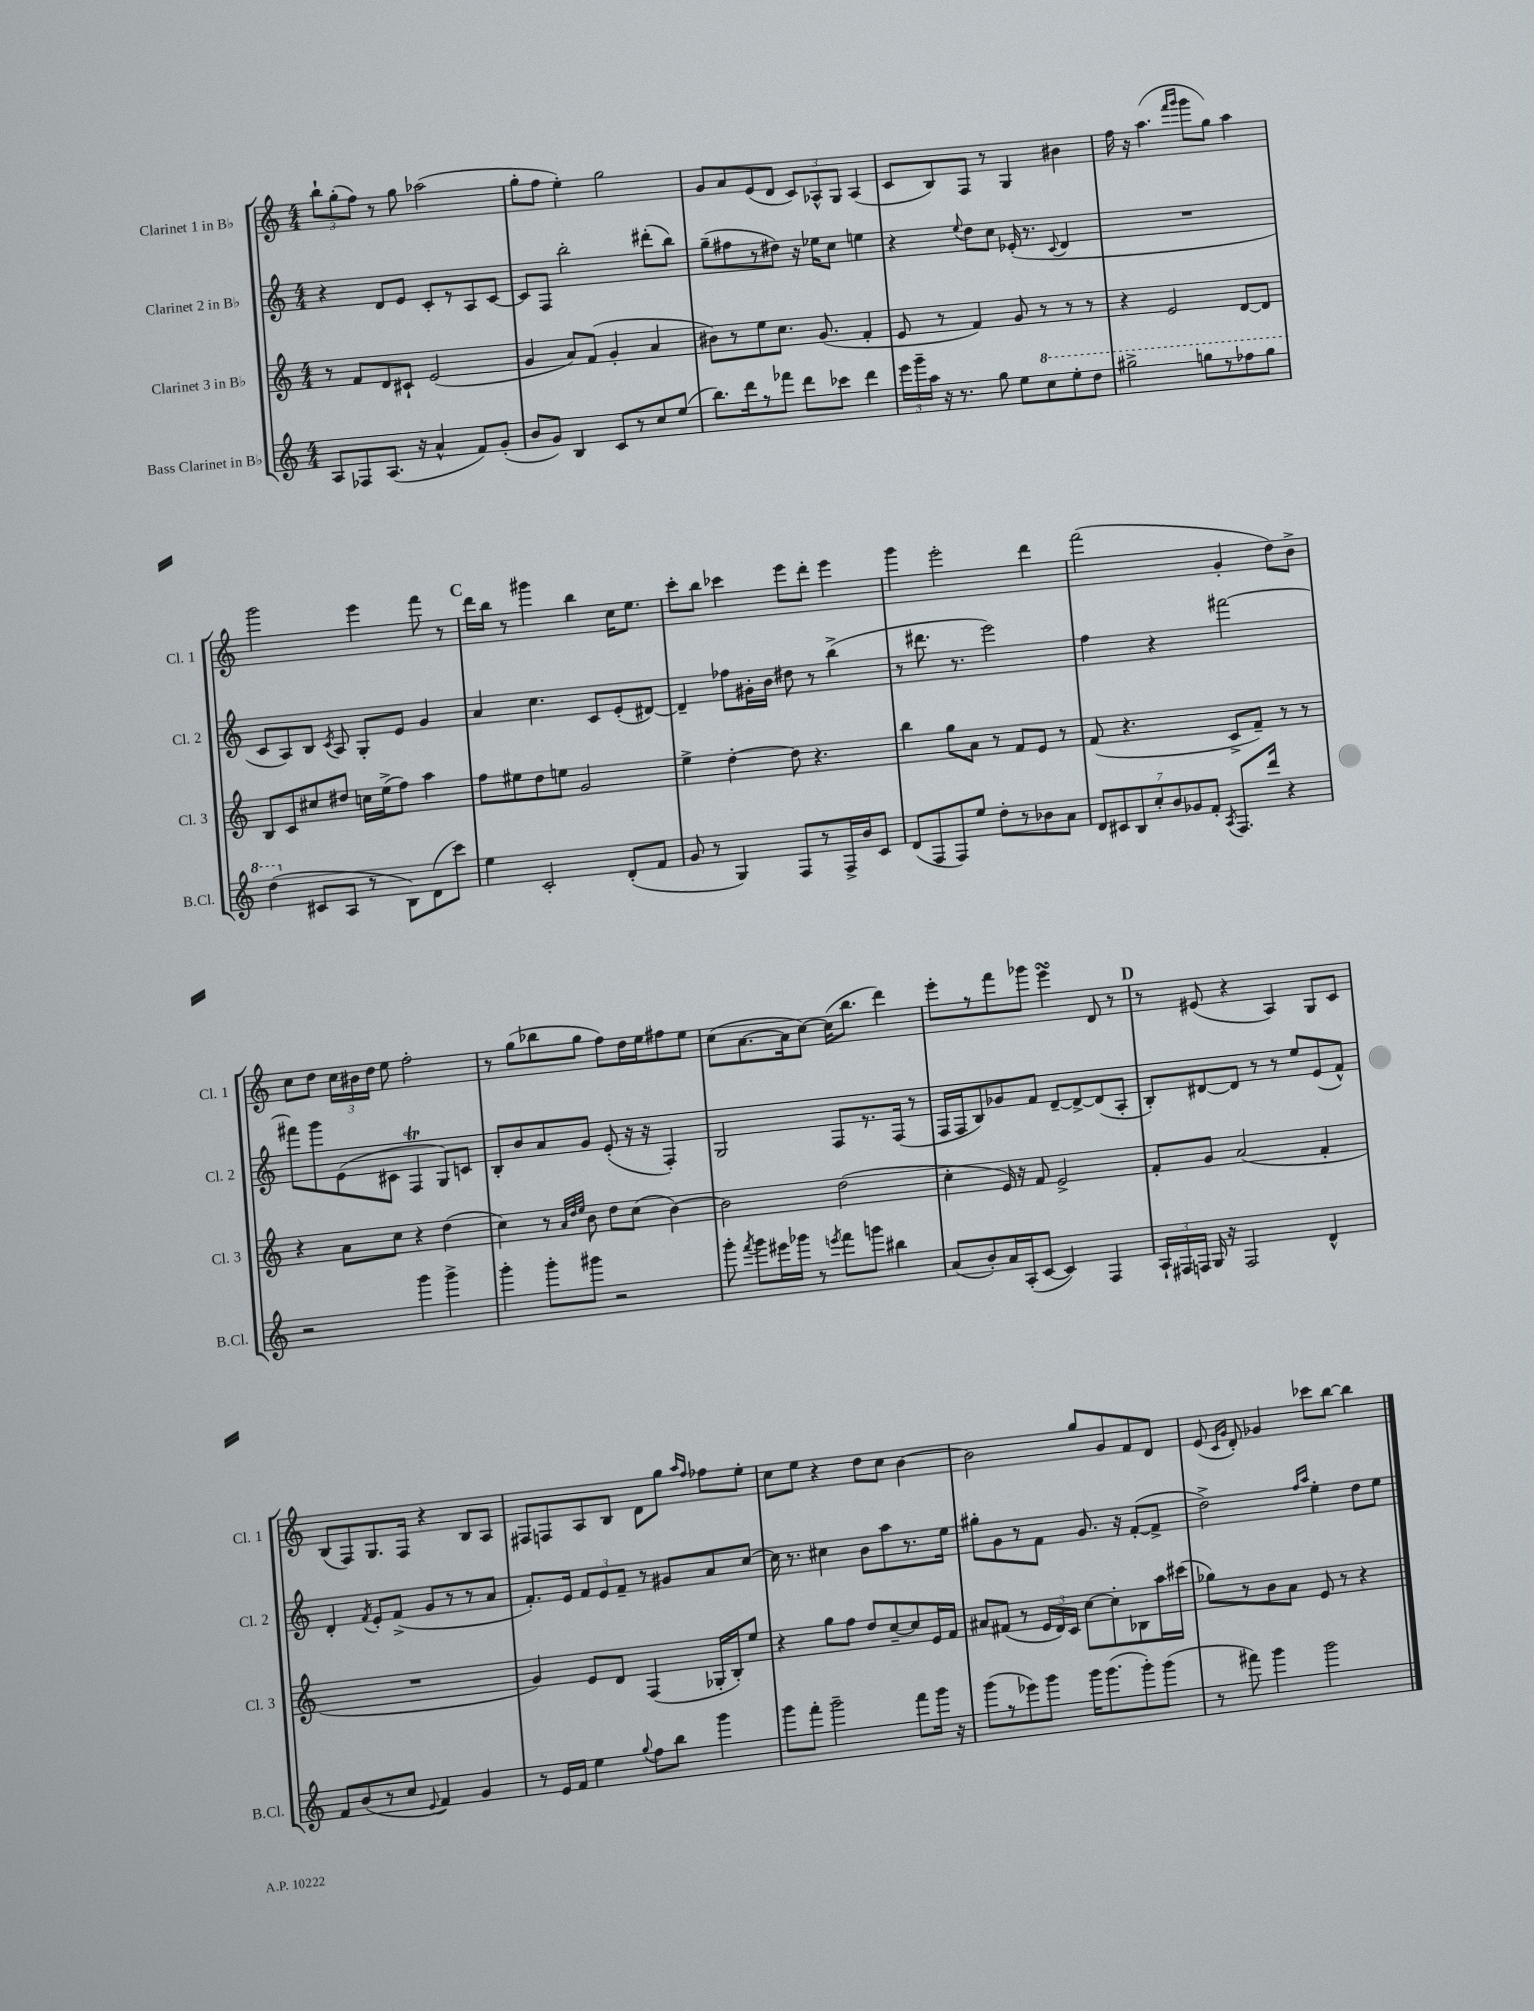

**kern	**kern	**kern	**kern
*part4	*part3	*part2	*part1
*staff4	*staff3	*staff2	*staff1
*I"Bass Clarinet in B♭	*I"Clarinet 3 in B♭	*I"Clarinet 2 in B♭	*I"Clarinet 1 in B♭
*I'B.Cl.	*I'Cl. 3	*I'Cl. 2	*I'Cl. 1
*clefG2	*clefG2	*clefG2	*clefG2
*k[]	*k[]	*k[]	*k[]
*M4/4	*M4/4	*M4/4	*M4/4
=126	=126	=126	=126
8A/L	8r	4r	12bb`\L
.	.	.	(12gg'\
8F-X/	8f/L	.	.
.	.	.	12ff\J)
(8.A/J	8d/	8d/L	8r
.	8c#X`/J	8e/J	8gg\
16r	.	.	.
4a^^/	(2e/	8c'/L	(2aa-X\
.	.	8r	.
8f/L)	.	8A/	.
(8g'/J	.	[8c/J	.
=127	=127	=127	=127
8b/L	4g/	8c/L]	8gg'\L
8g/J)	.	8F/J	8ff\J
4B/	8a/L)	2bb'\	4ee'\)
.	(8f/J	.	.
8c/L	4g'/	.	2gg\
8r	.	.	.
8cc/	4a/	(8ddd#X'\L	.
(8ee/J	.	8bb\J)	.
=128	=128	=128	=128
8.bb\L)	8b#X\L)	(8gg~\L	8g/L
.	8r	8ff#X\	8a/
16ddd\k	.	.	.
8r	8ee\	8r	(8e/
8fff-X\J	8.cc\J	8dd#X\J)	8d/J
8ddd\L	.	16r	12c/L)
.	(8.g/	16ee-X\KL	.
.	.	.	12A-X^^/
8ccc-X\J	.	8cc\J	.
.	.	.	12G/J
4ddd\	4f'/	4een\	(4A-/
=129	=129	=129	=129
24eee\LL	8e/	4r	8c/L
24ggg~\	.	.	.
24aa\JJ	.	.	.
16r	8r	.	8B/)
8.r	.	.	.
.	.	8qqee/	.
.	4f/)	8dd\L	8F/J
8gg\	.	8cc\J	8r
8ee\L	8g/	(16e-X'/	4G/
.	.	8.r	.
*8va	*	*	*
8ccc\	8r	.	.
.	.	8qqc/	.
8eee'\	8r	4d/	4b#X\
8ddd\J	8r	.	.
=130	=130	=130	=130
2ggg#X^\	4r	1r	16ff\
.	.	.	16r
.	.	.	(4.aa\
.	2e/	.	.
.	.	.	16qqfff/LL
.	.	.	16qqggg/JJ
8gggn\L	.	.	8ggg\L
8r	.	.	8gg\J)
8fff-X\	[8d/L	.	4aa\
8ggg\J	8d/J]	.	.
!!LO:LB:g=z
=131	=131	=131	=131
(4ddd\	8B/L	8c/L	2ggg\
.	8c/	8A/)	.
*X8va	*	*	*
8c#X/L	8cc#X/	8B/J	.
.	.	8qc/	.
8A/J	8dd#X/J	8A/	.
8r	16ccn\LL	8G'/L	4eee\
.	(16ee^\J	.	.
8B\L)	8ff\J)	8e/J	.
(8d\	4aa\	4g/	8fff\
8ccc\J)	.	.	8r
!!LO:REH:place=s1:t=C
=132	=132	=132	=132
4ee\	8ff\L	4a/	16ddd\LL
.	.	.	16bb\JJ
.	8ee#X\	.	8r
2c'/	8dd\	4.cc\	4ggg#X\
.	8een\J	.	.
.	2g/	.	4bb\
.	.	8c/L	.
(8d'/L	.	(8e'/	16cc\KL
.	.	.	8.ee\J
8f/J	.	[8d#X/J)	.
=133	=133	=133	=133
8g/	4ee^\	4d#~/]	8ccc'\L
8r	.	.	8bb\J
4G/)	[4dd'\	8ff-X\L	4ccc-X\
.	.	16g#X'\L	.
.	.	16b\JJ	.
8F/L	8dd\]	8dd#X\	8eee\L
8r	4.r	8r	8ddd'\J
16F^/L	.	(4bb^\	4eee\
16b/J	.	.	.
8c/J	.	.	.
=134	=134	=134	=134
(8d/L	4bb\	8r	4ggg\
8F/	.	8.ddd#X\	.
8F/)	8gg\L	.	2eee'\
.	.	8.r	.
8ee/J	8a\J	.	.
8dd'\L	8r	2eee\)	.
8r	8f/L	.	.
8b-X\	8e/J	.	4ddd\
8a\J	8r	.	.
=135	=135	=135	=135
14d/L	(8f/	4ff\	(2fff\
14c#X/	.	.	.
.	4.r	.	.
14B/	.	.	.
14cc'/	.	.	.
.	.	4r	.
14b/	.	.	.
14g-X/	.	.	.
14f'/J	.	.	.
8qA/	.	.	.
8.F/L	8c^/L	[2fff#X\	4g'/
.	8f~/J)	.	.
16ddd/Jk	.	.	.
4r	8r	.	8dd\L)
.	8r	.	8b^\J
!!LO:LB:g=z
=136	=136	=136	=136
2r	4r	8fff#X\L]	8cc\L
.	.	8ggg\	8dd\J
.	8a\L	(8e\	24cc\LL
.	.	.	24b#X\
.	.	.	24dd\JJ
.	8cc\J	8c#X\J	8ee\
4ggg\	4r	4FT/	2ff'\
4ggg^\	(4dd\	8G/L)	.
.	.	8cn/J	.
=137	=137	=137	=137
4ggg'\	4cc\)	8B'/L	8r
.	.	8b/	(8gg\L
8ggg'\L	8r	8a/	8bb-X\
.	32qqa/LLL	.	.
.	32qqdd/	.	.
.	32qqee/JJJ	.	.
8ggg#X\J	8b\	8g/J	8gg\J
2r	8dd\L	(8e'/	8ff\L)
.	(8cc\J	16r	16dd\L
.	.	16r	16ee\J
.	[4b\)	4F'/)	8ff#X\
.	.	.	8ee\J
=138	=138	=138	=138
8ggg'\	2b\]	2G/	(8cc\L
8qfff/	.	.	.
8ggg\L	.	.	[8.a\
16eee#X\L	.	.	.
16ggg-X\JJ	.	.	16a\k]
8r	.	.	[8cc\J)
8qeeen/	.	.	.
8fff\L	(2dd\	8F/L	(16cc\KL]
.	.	.	8.bb\J
8gggn\J	.	8.r	.
4bb#X\	.	.	4ddd\)
.	.	(16F/Jk	.
.	.	8r	.
=139	=139	=139	=139
(8a/L	4cc'\	16F/LL	8eee'\L
.	.	16F/J	.
8b'/)	.	8B/)	8r
16a/L	16e/)	8g-X/	8fff\
(16A'/J	16r	.	.
[8c/J	8f/	8f/J	8ggg-X\J
4c/])	2e^/	[8d~/L	4eeesSsS\
.	.	8d^/_	.
4F/	.	(8d/]	8d/
.	.	8A'/J	8r
!!LO:REH:place=s1:t=D
=140	=140	=140	=140
24A`/LL	8f'/L	8B'/L)	8r
24F#X/	.	.	.
24Fn/JJ	.	.	.
16G/	8g/J	[8d#X/	(8e#X/
16r	.	.	.
2F/	(2a/	8d#/J]	4r
.	.	8r	.
.	.	8r	4A/)
.	.	8ee/L	.
4d^^/	4f'/	(8e/	8G/L
.	.	8f^^/J)	8c/J
!!LO:LB:g=z
=141	=141	=141	=141
8f/L	1r	4d'/	(8B/L
(8b/	.	.	8F/)
.	.	8qf/	.
8r	.	8e'/L	8.G/
8cc/J	.	(8f^/J	.
.	.	.	16F/Jk
8qqe/	.	.	.
4f/)	.	8g/L	4r
.	.	8r	.
4g/	.	8r	8B/L
.	.	8a/J	8A/J
=142	=142	=142	=142
8r	4g/)	8.f'/L)	8F#X/L
16e/LL	.	.	8Fn/
16f/JJ	.	16e/Jk	.
4ee\	8e/L	12f/L	8A/
.	.	12e/	.
.	8d/J	.	8B/J
.	.	12f~/J	.
8qqgg/	.	.	.
8ff\L	(4F/	8r	8d\L
8bb\J	.	8g#X/L	8gg\J
.	.	.	16qqaa/LL
.	.	.	16qqff/JJ
4ggg\	16G-X'/LL	8a/	8ff-X\L
.	16B'/J)	.	.
.	8ee/J	[8cc/J	8ee'\J
=143	=143	=143	=143
8ggg\L	4r	16cc\]	8cc\L
.	.	8.r	.
8fff'\J	.	.	8ee\J
2ggg~\	8gg\L	4cc#X\	4r
.	8ff\J	.	.
.	8dd/L	8b\L	8dd\L
.	[8cc~/	8aa\	8cc\J
8fff\L	8cc/]	8.r	[4b\
16ggg\Jk	16e/L	.	.
16r	16f/JJ	16ee\Jk	.
=144	=144	=144	=144
(8ggg\L	8a#X/L	8gg#X'\L	2b\]
8r	(8f#X/J	8g\	.
8eee-X\)	8r	8r	.
8ggg\J	24e/LL	8f\J	.
.	24d/)	.	.
.	24c/JJ	.	.
16ggg\KL	[8cc\L	8.g/	8gg/L
(8.ggg\	.	.	.
.	8cc'\]	.	8g/
.	.	16r	.
8ggg'\)	8B-X\	([8f'/L	8f/
(8ggg\J	16aa\L	8f^/J]	8d/J
.	(16ccc#X\JJ	.	.
=145	=145	=145	=145
8r	8gg-X\L)	2dd^\)	(8e/
.	.	.	16qqc/LL
.	.	.	16qqg/JJ
8fff#X\)	8r	.	8d'/)
4ggg\	8b\	.	4g-X/
.	8a\J	.	.
.	.	16qqff/LL	.
.	.	16qqaa/JJ	.
2ggg\	8e/	4ee'\	8ccc-X\L
.	8r	.	[8bb\J
.	4r	8dd\L	4bb\]
.	.	8ee\J	.
==	==	==	==
*-	*-	*-	*-
